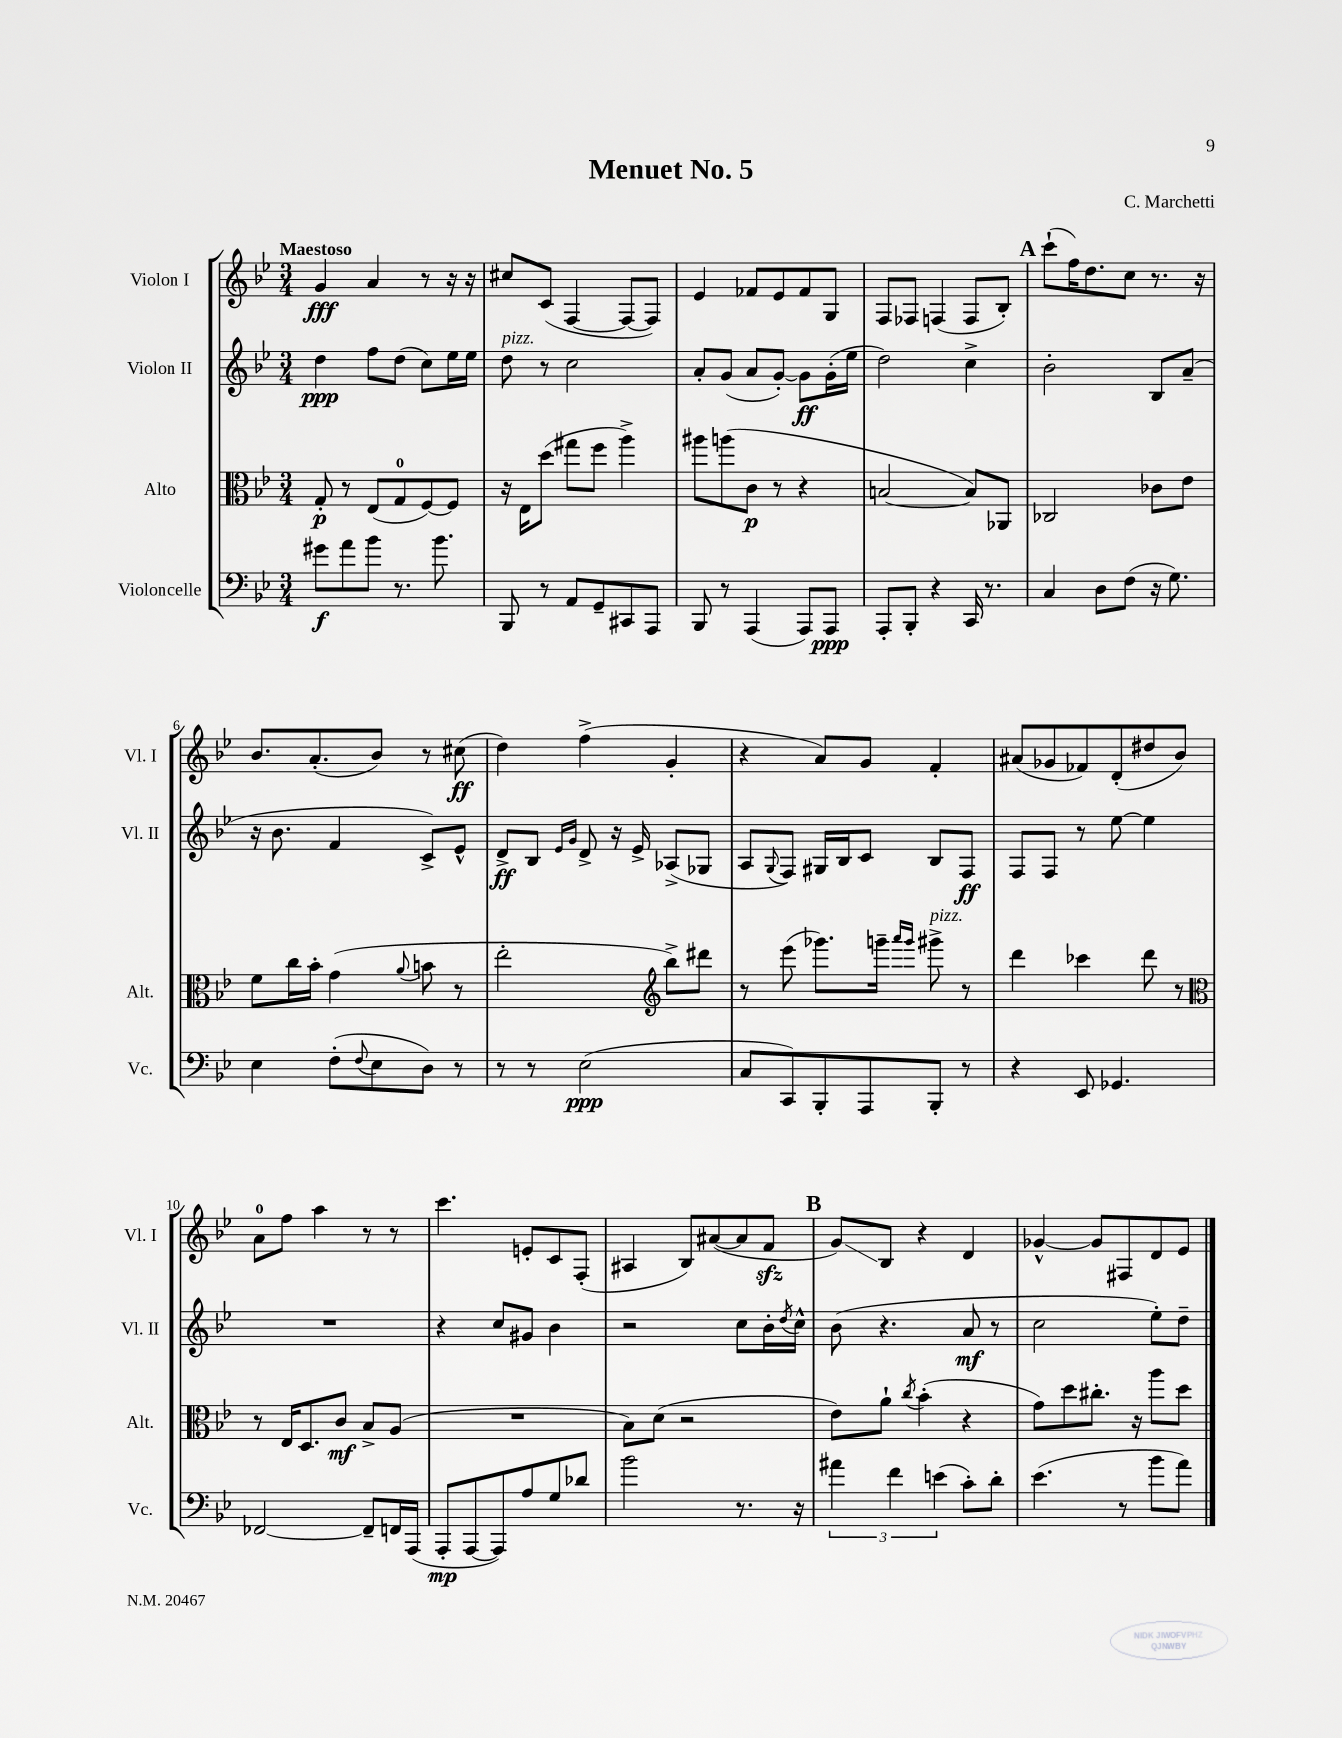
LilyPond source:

\header { title = "Menuet No. 5" composer = "C. Marchetti" }
<<
\new StaffGroup <<
\new Staff = "s0" \with { instrumentName = "Violon I" shortInstrumentName = "Vl. I" } {
    \clef treble \key bes \major \numericTimeSignature \time 3/4 \tempo "Maestoso"
    g'4\fff a'4 r8 r16 r16 |
    cis''8 c'8( f4~ f8~ f8) |
    ees'4 fes'8 ees'8 fes'8 g8 |
    f8 fes8 f4( f8 bes8-.) |
    \mark \markup { \bold "A" } c'''8-!( f''16) d''8. c''8 r8. r16 |
    bes'8. a'8.-.( bes'8) r8 cis''8\ff( |
    d''4) f''4->( g'4-. |
    r4 a'8) g'8 f'4-. |
    ais'8( ges'8 fes'8) d'8-.( dis''8 bes'8) |
    a'8-0 f''8 a''4 r8 r8 |
    c'''4. e'8-. c'8 f8-.( |
    ais4 bes8) ais'8~( ais'8 f'8\sfz |
    \mark \markup { \bold "B" } g'8\glissando) bes8 r4 d'4 |
    ges'4~-^ ges'8 fis8 d'8 ees'8 \bar "|." |
}
\new Staff = "s1" \with { instrumentName = "Violon II" shortInstrumentName = "Vl. II" } {
    \clef treble \key bes \major \numericTimeSignature \time 3/4
    d''4\ppp f''8 d''8( c''8) ees''16 ees''16 |
    d''8^\markup { \italic "pizz." } r8 c''2 |
    a'8-. g'8( a'8 g'8~-.) g'8\ff g'16-.( ees''16 |
    d''2) c''4-> |
    \mark \markup { \bold "A" } bes'2-. bes8 a'8--( |
    r16 bes'8. f'4 c'8->) ees'8-^ |
    d'8->\ff bes8 \grace { ees'16 g'16 } d'8-> r16 ees'16-> aes8->( ges8 |
    a8 \appoggiatura { g8 } f8) gis16 bes16 c'8 bes8 f8\ff |
    f8 f8 r8 ees''8~ ees''4 |
    R2. |
    r4 c''8 gis'8 bes'4 |
    r2 c''8 bes'16-. \acciaccatura { d''8 } c''16-^ |
    \mark \markup { \bold "B" } bes'8( r4. a'8\mf r8 |
    c''2 ees''8-.) d''8-- \bar "|." |
}
\new Staff = "s2" \with { instrumentName = "Alto" shortInstrumentName = "Alt." } {
    \clef alto \key bes \major \numericTimeSignature \time 3/4
    g8-.\p r8 ees8( g8-0 f8~) f8 |
    r16 ees16 d''8( gis''8 f''8 a''4->) |
    ais''8 a''8( c'8\p r8 r4 |
    b2~ b8) aes,8 |
    \mark \markup { \bold "A" } ces2 ces'8 ees'8 |
    f'8 c''16 bes'16-. g'4( \appoggiatura { a'8 } b'8 r8 |
    ees''2-. \clef treble bes''8->) dis'''8 |
    r8 ees'''8( ges'''8.) g'''16-- \grace { a'''16 g'''16 } gis'''8->^\markup { \italic "pizz." } r8 |
    d'''4 ces'''4 d'''8 r8 |
    \clef alto r8 ees16 d8. c'8\mf bes8-> a8( |
    R2. |
    bes8) d'8( r2 |
    \mark \markup { \bold "B" } ees'8) a'8-! \acciaccatura { c''8 } bes'4-.( r4 |
    g'8) d''8 cis''8.-. r16 a''8 d''8 \bar "|." |
}
\new Staff = "s3" \with { instrumentName = "Violoncelle" shortInstrumentName = "Vc." } {
    \clef bass \key bes \major \numericTimeSignature \time 3/4
    gis'8\f a'8 bes'8 r8. bes'8. |
    bes,,8 r8 a,8 g,8-- cis,8 a,,8 |
    bes,,8 r8 a,,4( a,,8) a,,8\ppp |
    a,,8-. bes,,8-. r4 c,16 r8. |
    \mark \markup { \bold "A" } c4 d8 f8( r16 g8.) |
    ees4 f8-.( \appoggiatura { f8 } ees8 d8) r8 |
    r8 r8 ees2\ppp( |
    c8 c,8) bes,,8-. a,,8 bes,,8-. r8 |
    r4 ees,8 ges,4. |
    fes,2~ fes,8-- f,16 a,,16( |
    a,,8-.\mp a,,8~ a,,8) a8 g8 des'8 |
    bes'2 r8. r16 |
    \mark \markup { \bold "B" } \tuplet 3/2 { ais'4 f'4 e'4( } c'8-.) d'8-. |
    ees'4.( r8 bes'8 a'8) \bar "|." |
}
>>
>>
